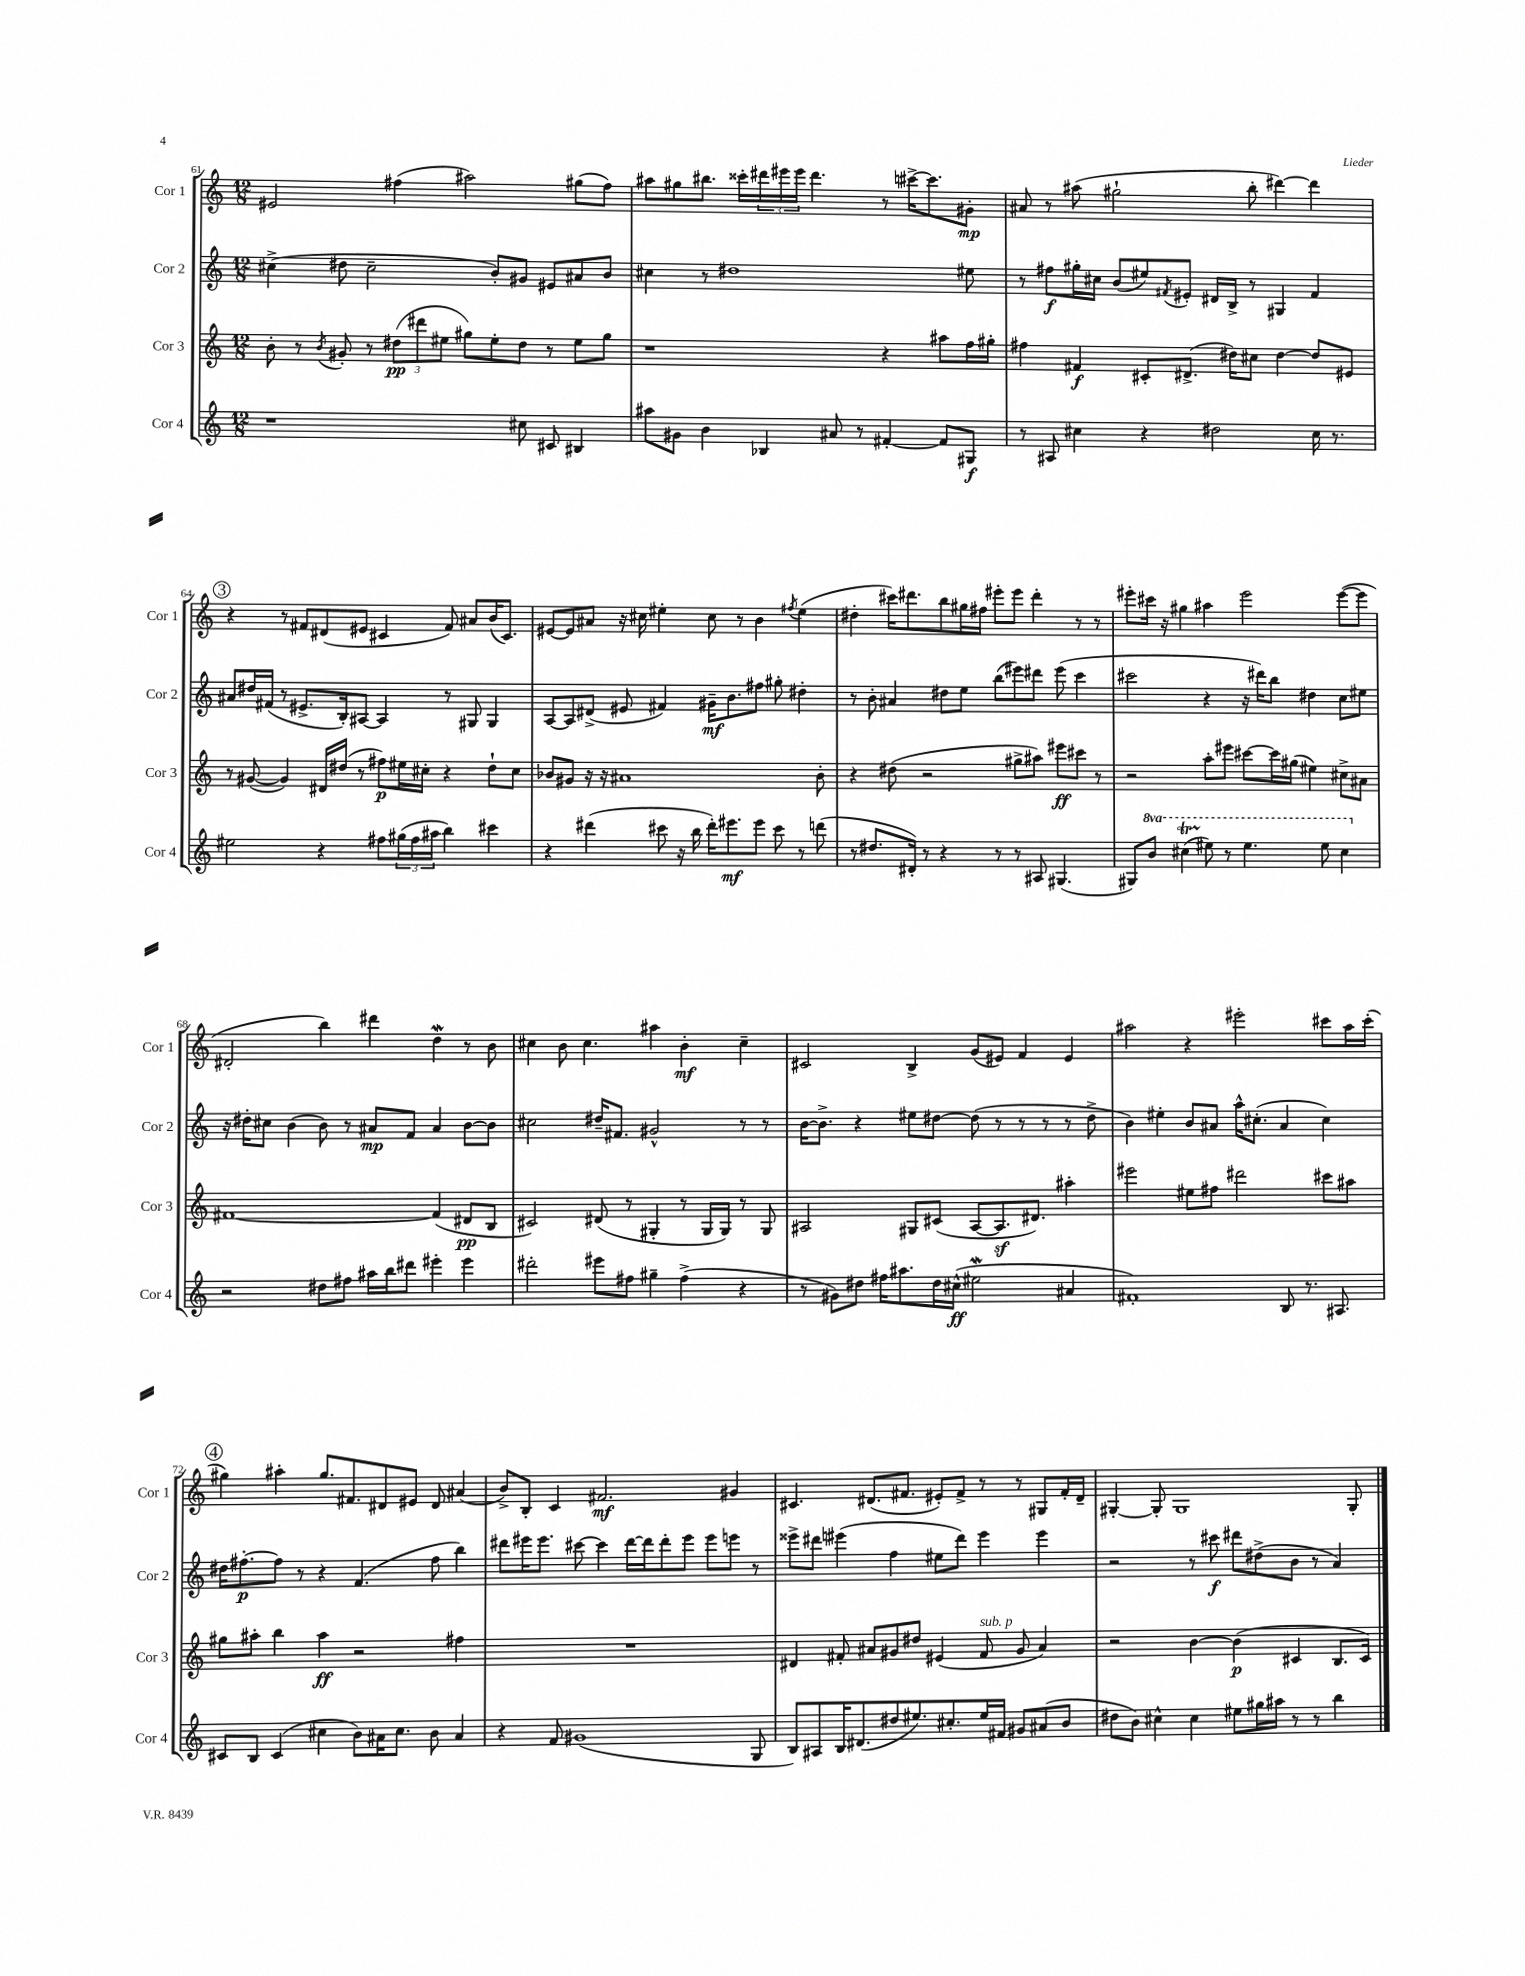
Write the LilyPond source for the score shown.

<<
\new StaffGroup <<
\new Staff = "s0" \with { instrumentName = "Cor 1" shortInstrumentName = "Cor 1" } {
    \clef treble \key c \major \numericTimeSignature \time 12/8
    eis'2 fis''4( ais''2) gis''8( fis''8) |
    ais''8 gis''8 bis''8. cisis'''16-. \tuplet 3/2 { dis'''16 eis'''16 eis'''16 } dis'''4. r8 cis'''16~-> cis'''8. gis'8-.\mp |
    ais'8 r8 ais''8( gis''2-! b''8-. dis'''4~) dis'''4 |
    \mark \markup { \circle "3" } r4 r8 fis'8 dis'8( eis'8 cis'4 fis'8) ais'8 b'16( cis'8.) |
    eis'8~ eis'8 ais'8 r16 cis''16 eis''4-. cis''8 r8 b'4 \acciaccatura { fis''8 } eis''4( |
    dis''4-. cis'''16) dis'''8. b''8 gis''16 fis''16 eis'''8-. eis'''8 dis'''4-. r8 r8 |
    eis'''8-. cis'''16 r16 gis''4 ais''4 eis'''2 eis'''8~( eis'''8 |
    dis'2-. b''4) dis'''4 d''4\mordent r8 b'8 |
    cis''4 b'8 cis''4. ais''4 b'4-.\mf cis''4-- |
    cis'2 b4-> g'8( eis'8) f'4 eis'4 |
    ais''2 r4 eis'''2-. cis'''8 ais''16 cis'''16-.( |
    \mark \markup { \circle "4" } gis''4) ais''4-. gis''8. fis'8. dis'8 eis'8 dis'8 ais'4( |
    b'8->) b8-. c'4 fis'2.\mf gis'4 |
    cis'4. dis'8.( fis'8. eis'8-.) fis'8-> r8 r8 gis8 fis'16-. dis'16-- |
    gis4~-. gis8-. gis1 gis8-. \bar "|." |
}
\new Staff = "s1" \with { instrumentName = "Cor 2" shortInstrumentName = "Cor 2" } {
    \clef treble \key c \major \numericTimeSignature \time 12/8
    cis''4->( dis''8 cis''2-- b'8-.) gis'8 eis'8 ais'8 b'8 |
    cis''4 r8 dis''1 eis''8 |
    r8 fis''8\f gis''16-. cis''16 b'8( eis''8) \acciaccatura { fis'8 } eis'8-. dis'16 b16-> r8 gis4 fis'4 |
    \mark \markup { \circle "3" } ais'8 dis''16 fis'16( r8 eis'8.-> b16-.) ais8~ ais4 r8 gis8 gis4 |
    a8~ a8 dis'8->( eis'8 fis'4) gis'16--\mf b'8. fis''8 gis''8-. dis''4-. |
    r8 b'8-. ais'4 dis''8 e''8 b''8( eis'''8) dis'''8 eis'''8( c'''4 |
    cis'''2 r4 r16 dis'''16) b''8 dis''4 c''8 eis''8 |
    r16 dis''16-. cis''8 b'4( b'8) r8 ais'8\mp f'8 ais'4 b'8~ b'8 |
    cis''2 dis''16-- fis'8. gis'2-^ r8 r8 |
    b'16~ b'8.-> r4 eis''8 dis''8~ dis''8( r8 r8 r8 r8 dis''8-> |
    b'4) eis''4-. b'8 ais'8 a''16-^ cis''8.-.( ais'4 cis''4) |
    \mark \markup { \circle "4" } dis''16 fis''8.~-.\p fis''8 r8 r4 f'4.( fis''8 b''4) |
    dis'''8 eis'''16 eis'''8. cis'''8~ cis'''4 dis'''16~ dis'''16 dis'''8-. eis'''8 eis'''8 e'''8 r8 |
    eisis'''8-> dis'''8 eis'''4( f''4 eis''8 dis'''8) eis'''4 eis'''4 |
    r2 r8 cis'''8\f dis'''8 dis''8->( b'8 r8 a'4) \bar "|." |
}
\new Staff = "s2" \with { instrumentName = "Cor 3" shortInstrumentName = "Cor 3" } {
    \clef treble \key c \major \numericTimeSignature \time 12/8
    b'8-. r8 \acciaccatura { b'8 } gis'8-. r8 \tuplet 3/2 { dis''8\pp( dis'''8 eis''8 } gis''8) eis''8-. dis''8 r8 eis''8 gis''8 |
    r1 r4 ais''8 f''16 gis''16-. |
    fis''4 fis'4\f cis'8-. dis'8.->( dis''16) cis''8 dis''4~ dis''8 eis'8 |
    \mark \markup { \circle "3" } r8 gis'8~( gis'4) dis'16 dis''16( r8 fis''8\p) eis''16 cis''16-. r4 dis''8-! cis''8 |
    bes'8 gis'8 r16 r16 ais'1 bes'8-. |
    r4 dis''8( r2 gis''8-> ais''8) eis'''8\ff cis'''8 r8 |
    r2 a''8-. eis'''8 cis'''8~ cis'''16 gis''16( eis''4) cis''8-> ais'8 |
    fis'1~ fis'4( dis'8\pp b8 |
    cis'2) dis'8( r8 gis4-. r8 gis16 gis16) r8 gis8 |
    ais2 gis8 cis'8( ais8~ ais8.\sf dis'8.) ais''4-. |
    eis'''2 eis''8 fis''8 dis'''2 cis'''8 ais''8 |
    \mark \markup { \circle "4" } gis''8 ais''8-. b''4 ais''4\ff r2 fis''4 |
    R1. |
    dis'4 fis'8-. ais'8 gis'8 dis''8 eis'4( fis'8^\markup { \italic "sub. p" } gis'8 ais'4) |
    r2 b'4~ b'4\p( cis'4 b8. cis'16) \bar "|." |
}
\new Staff = "s3" \with { instrumentName = "Cor 4" shortInstrumentName = "Cor 4" } {
    \clef treble \key c \major \numericTimeSignature \time 12/8 \set Staff.ottavationMarkups = #ottavation-simple-ordinals
    r1 cis''8 cis'8 bis4 |
    ais''8 gis'8 b'4 bes4 ais'8 r8 fis'4~-. fis'8 gis8\f |
    r8 ais8 cis''4 r4 dis''2 cis''16 r8. |
    \mark \markup { \circle "3" } eis''2 r4 fis''8 \tuplet 3/2 { gis''16( fis''16 ais''16 } b''4) cis'''4 |
    r4 dis'''4( cis'''8 r16 b''16 dis'''16-.) eis'''8.\mf eis'''8 cis'''8 r8 d'''8( |
    r8 dis''8. dis'16-.) r8 r4 r8 r8 ais8 gis4.( |
    gis8) \ottava #1 b''8 cis'''4\startTrillSpan( eis'''8\stopTrillSpan) r8 eis'''4. eis'''8 cis'''4 \ottava #0 |
    r2 dis''8 fis''8 ais''16 b''16 dis'''8 eis'''4-. eis'''4 |
    dis'''2-. eis'''8 fis''8 gis''4-- fis''4->( r4 |
    r8 gis'8) dis''8 fis''16 ais''8. dis''16 cis''16-^\ff( eis''2\mordent ais'4 |
    fis'1-.) b8 r8. ais8. |
    \mark \markup { \circle "4" } cis'8 b8 cis'4( cis''4 b'8) ais'16 cis''8. b'8 ais'4 |
    r4 f'8 gis'1( g8 |
    b8) ais8 b16 dis'8.( dis''8 eis''8.) cis''8.-. eis''16 fis'16 gis'8 ais'8( b'8 |
    dis''8 b'8) cis''4-^ cis''4 eis''8 gis''16 ais''16 r8 r8 b''4 \bar "|." |
}
>>
>>
\layout { \context { \Score currentBarNumber = #61 } }
